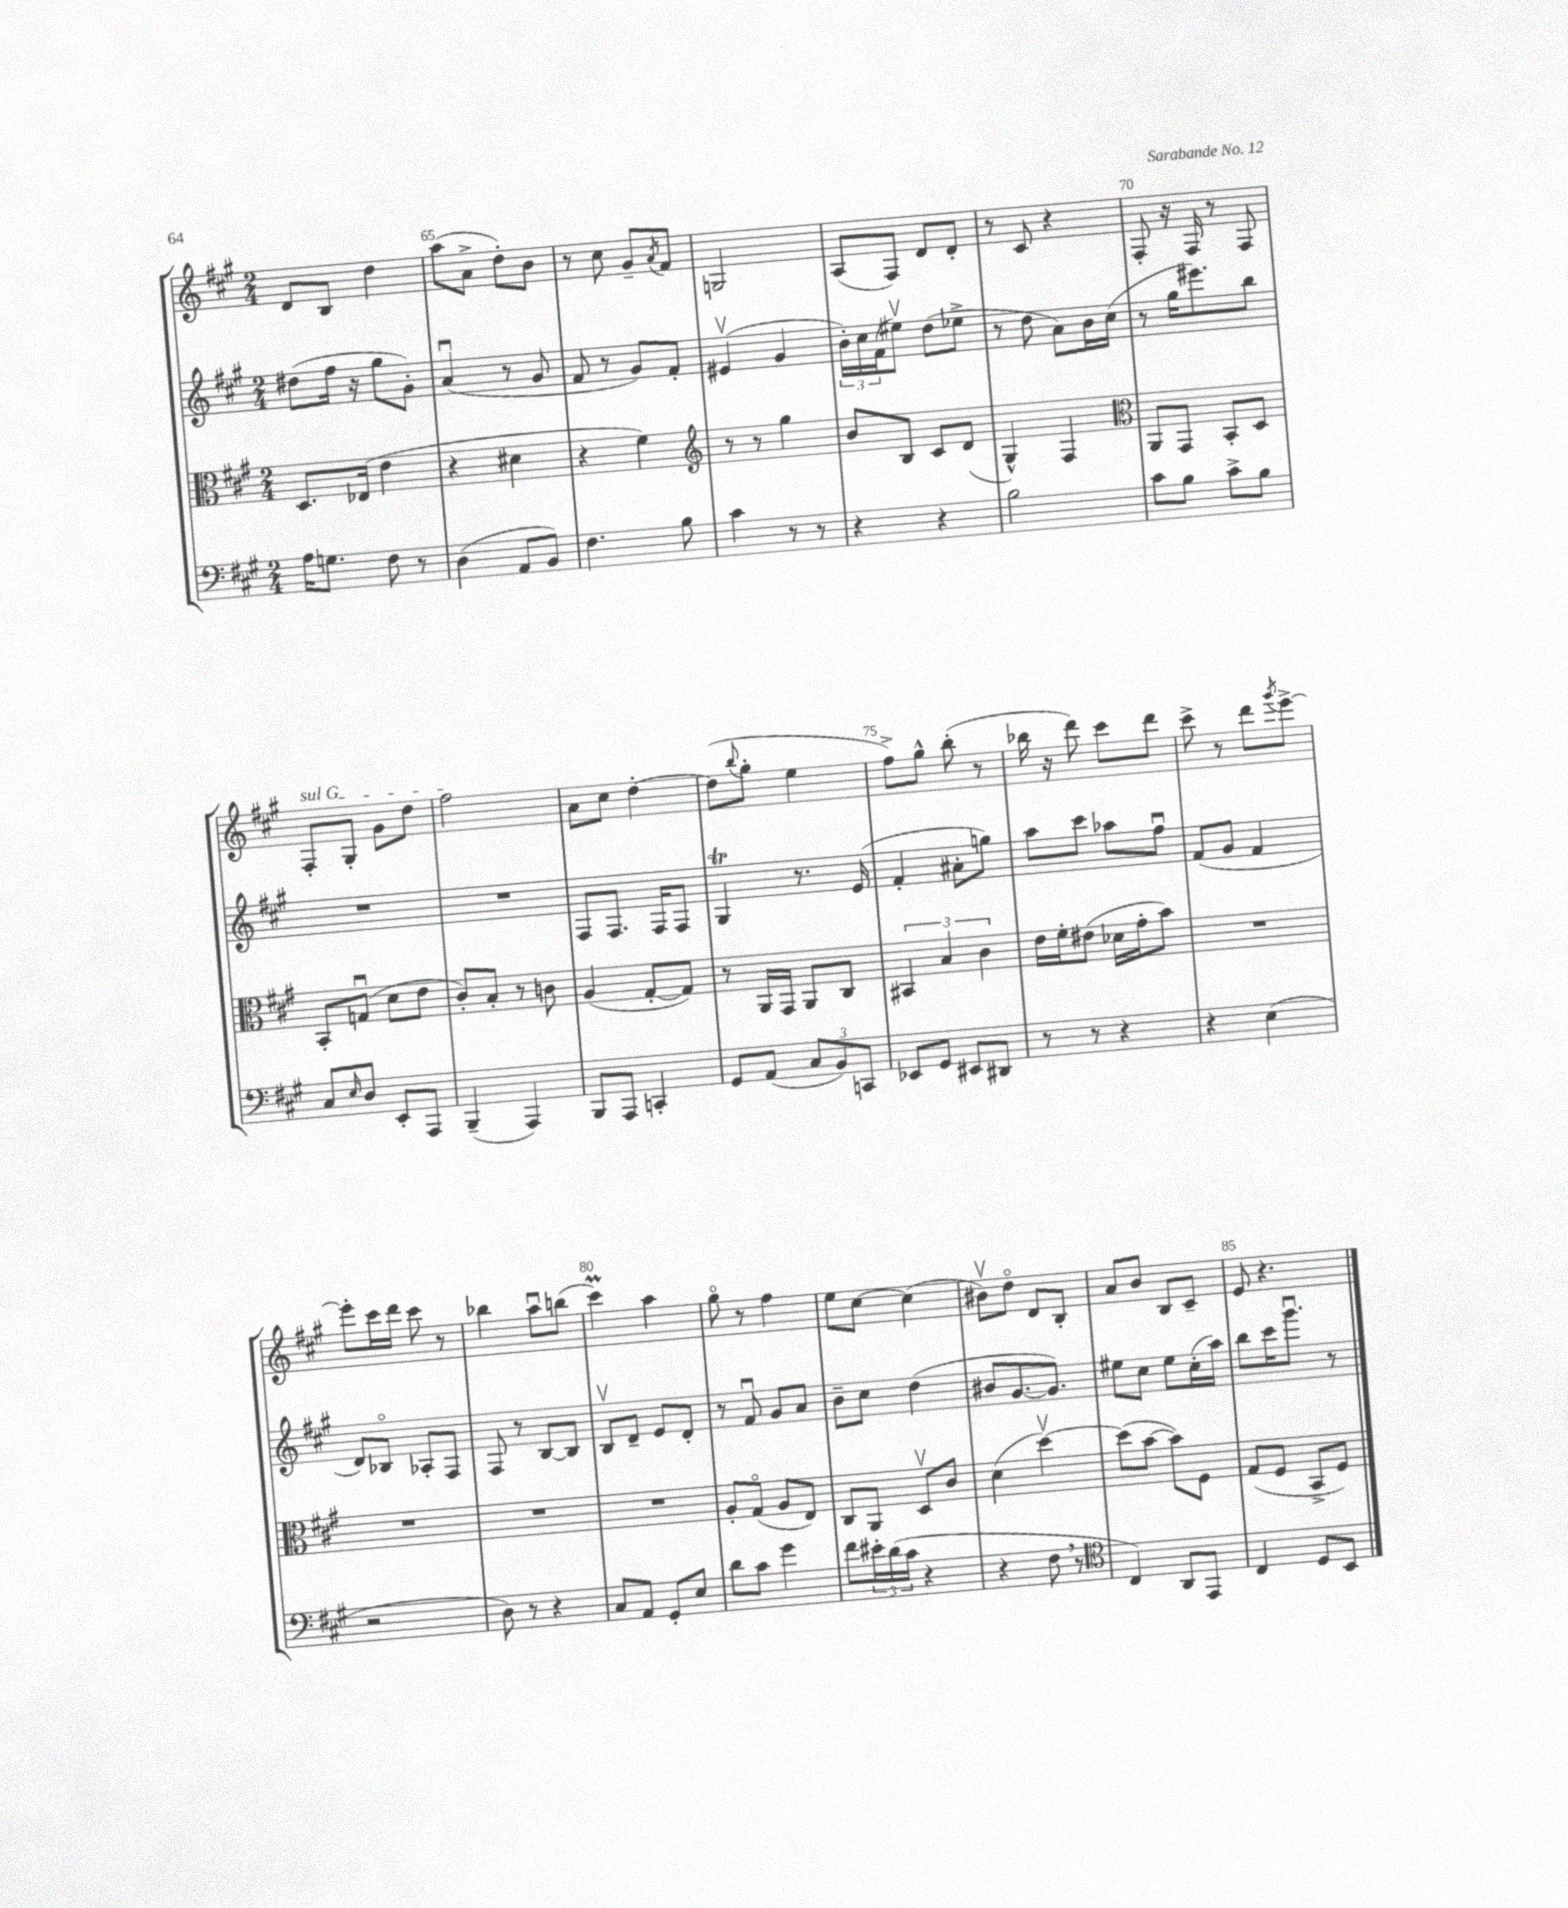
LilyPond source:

<<
\new StaffGroup <<
\new Staff = "s0" {
    \clef treble \key a \major \numericTimeSignature \time 2/4
    d'8 b8 d''4 |
    a''8( a'8-> d''8-.) b'8 |
    r8 cis''8 gis'8-- \acciaccatura { a'8 } fis'8 |
    g2 |
    a8( fis8) d'8 d'8-. |
    r8 cis'8 r4 |
    fis8-. r16 fis16 r8 fis8 |
    \once \override TextSpanner.bound-details.left.text = \markup { \italic "sul G" } fis8-.\startTextSpan gis8-. gis'8 d''8 |
    fis''2\stopTextSpan |
    a'8 cis''8 d''4~-. |
    d''8( \appoggiatura { b''8 } gis''8-. e''4 |
    fis''8->) gis''8-^ b''8-.( r8 |
    bes''16 r16 d'''8) cis'''8 d'''8 |
    cis'''8-> r8 d'''8 \acciaccatura { gis'''8 } e'''8~-> |
    e'''8-. cis'''16 d'''16 cis'''8 r8 |
    bes''4 a''8\downbow b''8( |
    cis'''4\prall) a''4 |
    gis''8\flageolet r8 fis''4 |
    e''8 cis''8~ cis''4( |
    bis'8\upbow) d''8\flageolet d'8 b8-. |
    a'8 b'8 b8 cis'8-- |
    e'8 r4. \bar "|." |
}
\new Staff = "s1" {
    \clef treble \key a \major \numericTimeSignature \time 2/4
    dis''8( fis''16 r16 gis''8 gis'8-.) |
    a'4\downbow( r8 gis'8 |
    fis'8 r8 gis'8) fis'8-. |
    eis'4\upbow( gis'4 |
    \tuplet 3/2 { b'16-.) cis''16 fis'16( } eis''8\upbow) d''8( ees''8-> |
    r8 d''8 a'8) b'16 cis''16( |
    r8 gis''16 eis'''8.) b''8 |
    R2 |
    R2 |
    fis8 fis8. fis16 fis8 |
    gis4\trill r8. e'16( |
    fis'4-. ais'8-. g''8) |
    a''8 cis'''8 aes''8 fis''8\downbow |
    fis'8( gis'8 fis'4 |
    d'8) bes8\flageolet aes8-. fis8 |
    fis8 r8 b8~ b8 |
    b8\upbow d'8-- e'8 d'8-. |
    r8 fis'8\downbow gis'8 a'8 |
    b'8-- cis''8 d''4( |
    bis'8 gis'8.~ gis'8.) |
    eis''8 cis''8 eis''8 cis''16-.( a''16) |
    b''8 cis'''16 gis'''8.\downbow r8 \bar "|." |
}
\new Staff = "s2" {
    \clef alto \key a \major \numericTimeSignature \time 2/4
    d8. ees16( e'4 |
    r4 dis'4 |
    r4 fis'4) |
    \clef treble r8 r8 gis''4 |
    b'8 b8 cis'8 d'8( |
    gis4-^) fis4 |
    \clef alto a,8 gis,8 b,8-. d8 |
    b,8-. g8\downbow( d'8 e'8 |
    cis'8-.) b8-. r8 c'8 |
    a4( gis8~-. gis8) |
    r8 a,16 gis,16 a,8 cis8 |
    \tuplet 3/2 { bis,4 b4 cis'4 } |
    e'16 fis'16-. eis'8( des'16 gis'16-. b'8) |
    R2 |
    R2 |
    R2 |
    R2 |
    a8-. gis8\flageolet( a8 e8) |
    cis8 a,8 d8\upbow cis'8 |
    d'4( d''4~\upbow) |
    d''8( b'8~ b'8) fis8 |
    gis8( fis8 b,8-> fis8) \bar "|." |
}
\new Staff = "s3" {
    \clef bass \key a \major \numericTimeSignature \time 2/4
    a16 g8. fis8 r8 |
    d4( a,8 b,8) |
    fis4. b8 |
    cis'4 r8 r8 |
    r4 r4 |
    b2 |
    cis'8 b8 cis'8-> b8 |
    cis8 \grace { e16 } d8 e,8-. a,,8 |
    b,,4--( a,,4) |
    b,,8 a,,8 c,4-. |
    gis,8 a,8( \tuplet 3/2 { cis8 b,8) c,8 } |
    ees,8 gis,8 eis,8 dis,8 |
    r8 r8 r4 |
    r4 e4( |
    r2 |
    d8) r8 r4 |
    cis8 a,8 gis,8-. e8 |
    d'8 cis'8 gis'4 |
    fis'8 \tuplet 3/2 { eis'16-. d'16( cis'16 } r4 |
    r4 fis8 \breathe r8 |
    \clef tenor cis4) a,8 e,8 |
    cis4 d8 b,8 \bar "|." |
}
>>
>>
\layout { \context { \Score currentBarNumber = #64 \override BarNumber.break-visibility = ##(#f #t #t) barNumberVisibility = #(every-nth-bar-number-visible 5) } }
